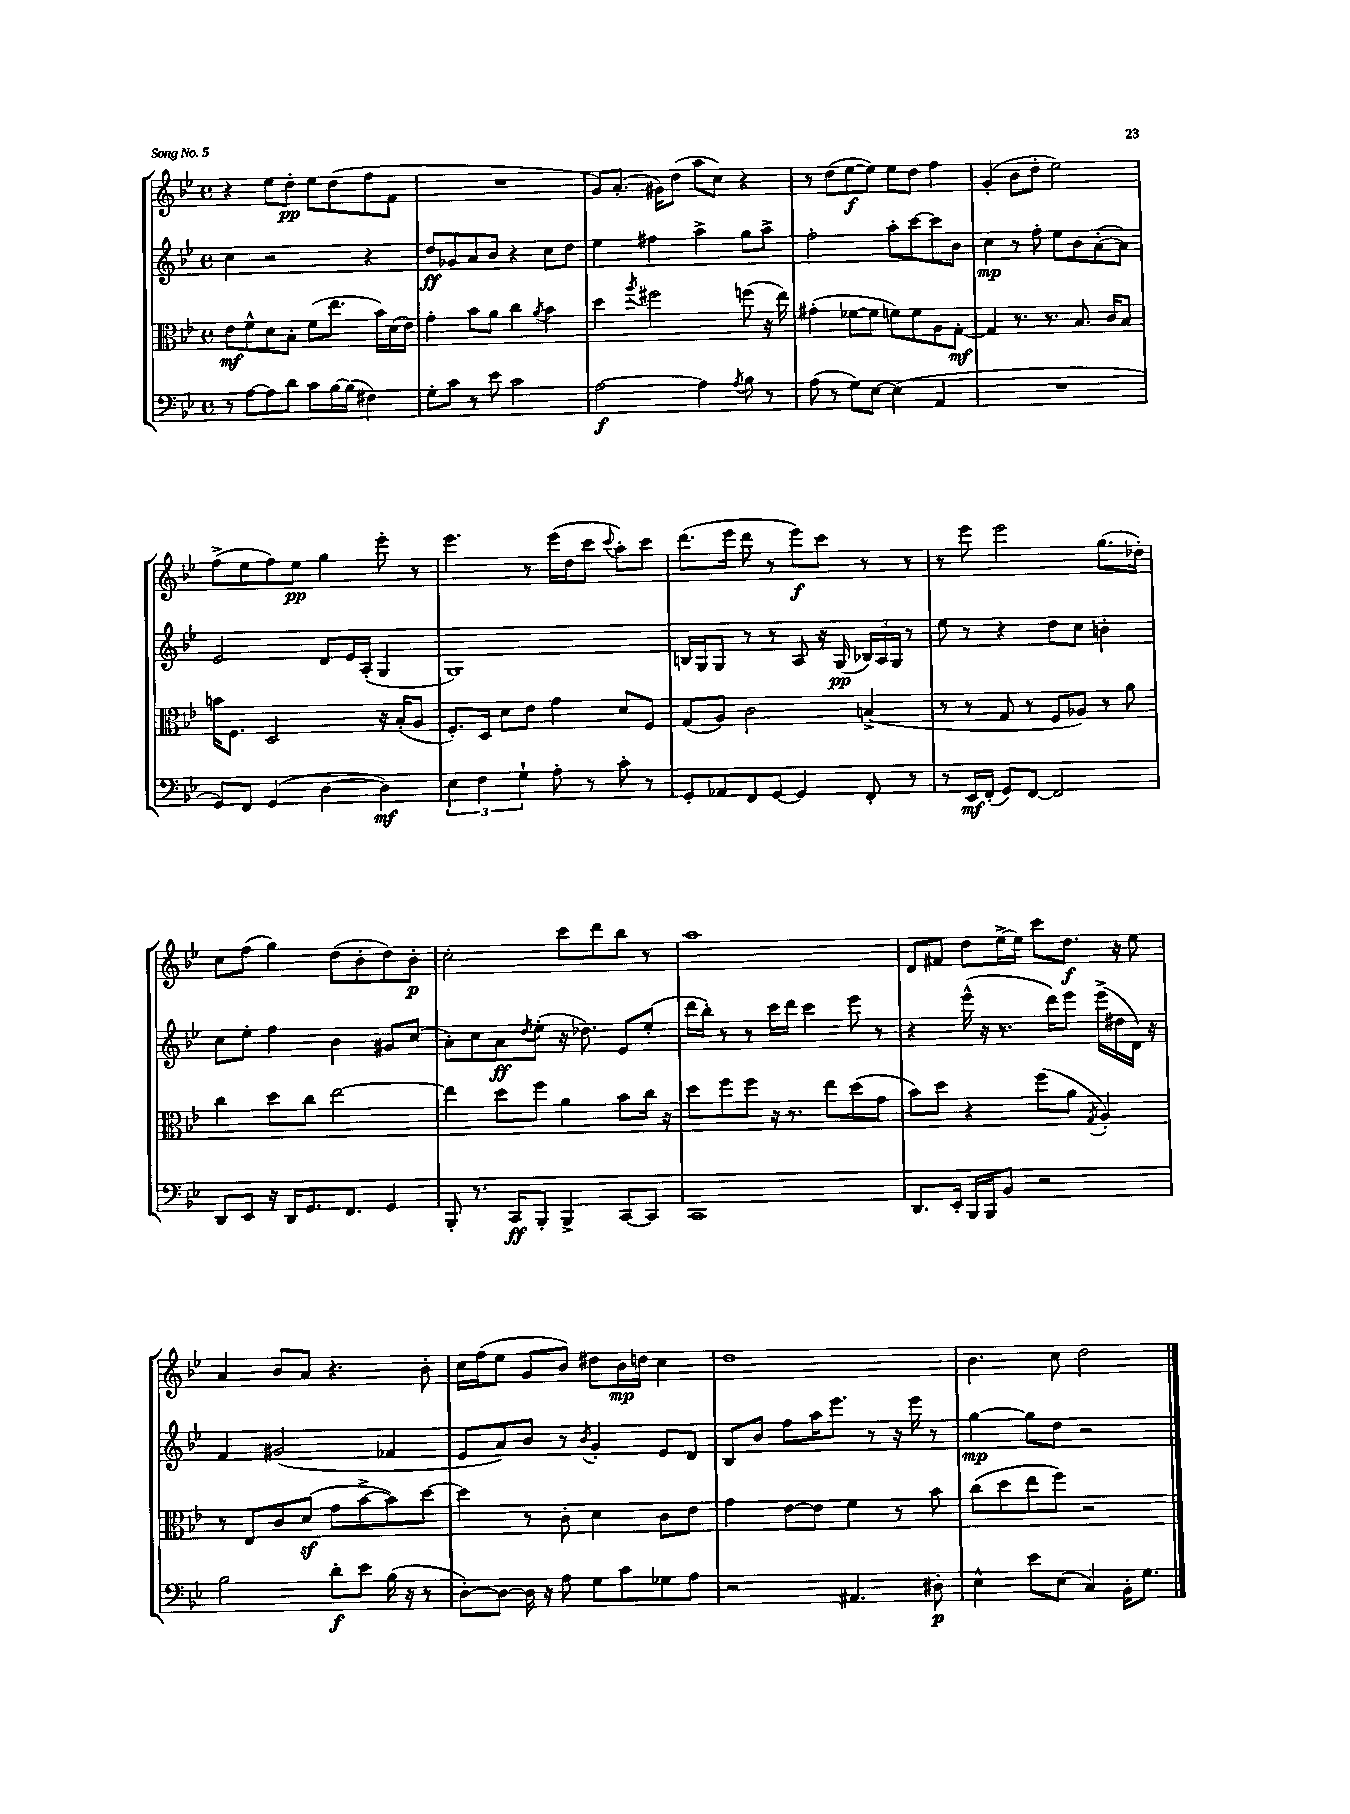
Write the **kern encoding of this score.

**kern	**dynam	**kern	**dynam	**kern	**dynam	**kern	**dynam
*part4	*part4	*part3	*part3	*part2	*part2	*part1	*part1
*staff4	*staff4	*staff3	*staff3	*staff2	*staff2	*staff1	*staff1
*clefF4	*	*clefC3	*	*clefG2	*	*clefG2	*
*k[b-e-]	*	*k[b-e-]	*	*k[b-e-]	*	*k[b-e-]	*
*M4/4	*	*M4/4	*	*M4/4	*	*M4/4	*
*met(c)	*	*met(c)	*	*met(c)	*	*met(c)	*
=21	=21	=21	=21	=21	=21	=21	=21
8r	.	8e-\L	mf	4cc\	.	4r	.
[8A\L	.	8f^^\	.	.	.	.	.
8A\]	.	8d\	.	2r	.	8ee-\L	.
8d\J	.	8B-'\J	.	.	.	8dd'\J	pp
8c\L	.	(8f\L	.	.	.	8ee-\L	.
[16B-\L	.	8.ee-\J	.	.	.	(8dd\	.
(16B-\JJ]	.	.	.	.	.	.	.
4F#X\)	.	.	.	4r	.	8ff\	.
.	.	16b-\LL)	.	.	.	.	.
.	.	(16d\	.	.	.	8f\J	.
.	.	16e-\JJ)	.	.	.	.	.
=22	=22	=22	=22	=22	=22	=22	=22
8G'\L	.	4g'\	.	8dd/L	ff	1r	.
8c\J	.	.	.	8g-X/	.	.	.
8r	.	8b-\L	.	8a/	.	.	.
8e-\	.	8a\J	.	8b-/J	.	.	.
2c\	.	4cc\	.	4r	.	.	.
.	.	8qa/	.	.	.	.	.
.	.	4b-\	.	8cc\L	.	.	.
.	.	.	.	8dd\J	.	.	.
=23	=23	=23	=23	=23	=23	=23	=23
[2A\	f	4dd\	.	4ee-\	.	8g/L)	.
.	.	.	.	.	.	(8.a'/J	.
.	.	8qaa/	.	.	.	.	.
.	.	2ff#X\	.	4ff#X\	.	.	.
.	.	.	.	.	.	16g#X\KL)	.
.	.	.	.	.	.	(8dd\J	.
4A\]	.	.	.	4aa^\	.	8aa\L	.
.	.	.	.	.	.	8cc\J)	.
8qA/	.	.	.	.	.	.	.
8B-\	.	(8ffn\	.	8gg\L	.	4r	.
8r	.	16r	.	8aa^\J	.	.	.
.	.	16ee-\)	.	.	.	.	.
=24	=24	=24	=24	=24	=24	=24	=24
(8A\	.	(4g#X'\	.	2ff'\	.	8r	.
8r	.	.	.	.	.	(8dd\L	.
8G\L)	.	[8f-X\L	.	.	.	[8ee-\	f
[8E-\J	.	8f-\J]	.	.	.	8ee-\J])	.
(4E-\]	.	8fn\L)	.	8aa'\L	.	8ee-\L	.
.	.	8f\	.	[8ccc\	.	8dd\J	.
4AA/	.	8A\	.	8ccc\]	.	4ff\	.
.	.	[8G'\J	mf	8b-\J	.	.	.
=25	=25	=25	=25	=25	=25	=25	=25
1r	.	4G/]	.	4cc\	mp	(4g'/	.
.	.	8.r	.	8r	.	8b-\L	.
.	.	.	.	8ff'\	.	8dd'\J	.
.	.	8.r	.	.	.	.	.
.	.	.	.	8ee-\L	.	2ee-\)	.
.	.	8.B-/	.	8b-\	.	.	.
.	.	.	.	([8a'\	.	.	.
.	.	16c/KL	.	.	.	.	.
.	.	8B-/J	.	8a\J])	.	.	.
!!LO:LB:g=z
=26	=26	=26	=26	=26	=26	=26	=26
8GG/L)	.	16bn\KL	.	2e-/	.	(8ff^\L	.
.	.	8.F\J	.	.	.	.	.
8FF/J	.	.	.	.	.	8ee-\	.
(4GG/	.	2D/	.	.	.	8ff\)	.
.	.	.	.	.	.	8ee-\J	pp
[4D\	.	.	.	8d/L	.	4gg\	.
.	.	.	.	16e-/L	.	.	.
.	.	.	.	(16A'/JJ	.	.	.
4D\])	mf	16r	.	4G/	.	8eee-'\	.
.	.	(16B-'/KL	.	.	.	.	.
.	.	8A/J	.	.	.	8r	.
=27	=27	=27	=27	=27	=27	=27	=27
6E-\	.	8.F'/L)	.	1G)	.	4.eee-\	.
6F\	.	.	.	.	.	.	.
.	.	16D/Jk	.	.	.	.	.
.	.	8d\L	.	.	.	.	.
6G`\	.	.	.	.	.	.	.
.	.	8e-\J	.	.	.	8r	.
8A'\	.	4g\	.	.	.	(16eee-\LL	.
.	.	.	.	.	.	16dd\J	.
8r	.	.	.	.	.	8ccc\J	.
.	.	.	.	.	.	8qqccc/	.
8c'\	.	8d/L	.	.	.	8aa'\L)	.
8r	.	8F/J	.	.	.	8ccc\J	.
=28	=28	=28	=28	=28	=28	=28	=28
8GG'/L	.	(8G/L	.	16Bn/LL	.	(8.ddd\L	.
.	.	.	.	16G/J	.	.	.
8AA-X/	.	8A/J)	.	8G/J	.	.	.
.	.	.	.	.	.	16eee-\Jk	.
8FF/	.	2c\	.	8r	.	8ddd\	.
[8GG/J	.	.	.	8r	.	8r	.
4GG/]	.	.	.	8A/	.	8eee-\L)	f
.	.	.	.	16r	.	8ccc\J	.
.	.	.	.	(16G/	pp	.	.
8FF'/	.	(4Bn^/	.	24B-X/LL)	.	8r	.
.	.	.	.	24A/	.	.	.
.	.	.	.	24G/JJ	.	.	.
8r	.	.	.	8r	.	8r	.
=29	=29	=29	=29	=29	=29	=29	=29
8r	.	8r	.	8ee-\	.	8r	.
16EE-/LL	mf	8r	.	8r	.	8eee-\	.
(16FF'/JJ	.	.	.	.	.	.	.
8GG/L)	.	8G/	.	4r	.	2eee-\	.
[8FF/J	.	8r	.	.	.	.	.
2FF/]	.	8F/L	.	8dd\L	.	.	.
.	.	8A-X/J)	.	8cc\J	.	.	.
.	.	8r	.	4bn'\	.	(8.gg\L	.
.	.	8a\	.	.	.	.	.
.	.	.	.	.	.	16dd-X'\Jk)	.
!!LO:LB:g=z
=30	=30	=30	=30	=30	=30	=30	=30
8DD/L	.	4cc\	.	8cc\L	.	8cc\L	.
8EE-/J	.	.	.	8ee-'\J	.	(8ff\J	.
16r	.	8dd\L	.	4ff\	.	4gg\)	.
16DD/KL	.	.	.	.	.	.	.
8.GG/	.	8cc\J	.	.	.	.	.
.	.	[2ee-\	.	4b-\	.	(8dd\L	.
8.FF/J	.	.	.	.	.	.	.
.	.	.	.	.	.	8b-'\	.
4GG/	.	.	.	8g#X/L	.	8dd\)	.
.	.	.	.	(8cc/J	.	8b-'\J	p
=31	=31	=31	=31	=31	=31	=31	=31
8BBB-'/	.	4ee-\]	.	8a'\L)	.	2cc'\	.
8.r	.	.	.	8cc\	.	.	.
.	.	8dd\L	.	8a\	ff	.	.
16CC/KL	ff	.	.	.	.	.	.
.	.	.	.	8qdd/	.	.	.
8BBB-'/J	.	8ff\J	.	(8ee-'\J	.	.	.
4BBB-^/	.	4a\	.	16r	.	8ccc\L	.
.	.	.	.	8.dd-X\)	.	.	.
.	.	.	.	.	.	8ddd\	.
[8CC/L	.	8b-\L	.	8e-/L	.	8bb-\J	.
8CC/J]	.	16cc\Jk	.	(8ee-'/J	.	8r	.
.	.	16r	.	.	.	.	.
=32	=32	=32	=32	=32	=32	=32	=32
1CC	.	8dd\L	.	16ddd\LL	.	1aa	.
.	.	.	.	16bb-'\JJ)	.	.	.
.	.	8ff\	.	8r	.	.	.
.	.	8ff\J	.	8r	.	.	.
.	.	16r	.	16ccc\LL	.	.	.
.	.	8.r	.	16ddd\JJ	.	.	.
.	.	.	.	4ccc\	.	.	.
.	.	8ee-\L	.	.	.	.	.
.	.	(8dd\	.	8eee-\	.	.	.
.	.	8g\J	.	8r	.	.	.
=33	=33	=33	=33	=33	=33	=33	=33
8.DD/L	.	8b-\L)	.	4r	.	8d/L	.
.	.	8dd\J	.	.	.	8f#X/J	.
16EE-'/Jk	.	.	.	.	.	.	.
16BBB-/LL	.	4r	.	(16eee-^^\	.	8dd\L	.
16BBB-/J	.	.	.	16r	.	.	.
8BB-/J	.	.	.	8.r	.	[16ee-^\L	.
.	.	.	.	.	.	16ee-\JJ]	.
2r	.	(8ff\L	.	.	.	8ccc\L	.
.	.	.	.	16ddd\KL)	.	.	.
.	.	8a\J	.	8eee-\J	.	8.dd\J	f
.	.	8qG/	.	.	.	.	.
.	.	4A'/)	.	(16eee-^\LL	.	.	.
.	.	.	.	16dd#X\	.	16r	.
.	.	.	.	16d\JJ)	.	8ee-\	.
.	.	.	.	16r	.	.	.
!!LO:LB:g=z
=34	=34	=34	=34	=34	=34	=34	=34
2B-\	.	8r	.	4f/	.	4a/	.
.	.	8E-/L	.	.	.	.	.
.	.	8c/	.	(2g#X/	.	8b-/L	.
.	.	(8dz/J	.	.	.	8a/J	.
8d'\L	f	8g\L	.	.	.	4.r	.
8e-\J	.	[8b-^\	.	.	.	.	.
(16B-\	.	8b-\])	.	4f-X/	.	.	.
16r	.	.	.	.	.	.	.
8r	.	[8dd\J	.	.	.	8b-'\	.
=35	=35	=35	=35	=35	=35	=35	=35
[8D'\L)	.	4dd\]	.	8e-/L	.	16cc\LL	.
.	.	.	.	.	.	(16ff\J	.
8D\J_	.	.	.	8a/)	.	8ee-\J	.
16D\]	.	8r	.	8b-/J	.	8g/L	.
16r	.	.	.	.	.	.	.
8A\	.	8c'\	.	8r	.	8b-/J)	.
.	.	.	.	8qb-/	.	.	.
8G\L	.	4d\	.	4g'/	.	8dd#X\L	.
8c\	.	.	.	.	.	16b-\L	mp
.	.	.	.	.	.	16ddn\JJ	.
8G-X\	.	8c\L	.	8e-/L	.	4cc\	.
8A\J	.	8e-\J	.	8d/J	.	.	.
=36	=36	=36	=36	=36	=36	=36	=36
2r	.	4g\	.	8B-/L	.	1dd	.
.	.	.	.	8b-/J	.	.	.
.	.	[8e-\L	.	8ff\L	.	.	.
.	.	8e-\J]	.	16aa\K	.	.	.
.	.	.	.	8.eee-\J	.	.	.
4.AA#X/	.	4f\	.	.	.	.	.
.	.	.	.	8r	.	.	.
.	.	8r	.	16r	.	.	.
.	.	.	.	16eee-\	.	.	.
8D#X'\	p	8b-\	.	8r	.	.	.
=37	=37	=37	=37	=37	=37	=37	=37
4E-^^\	.	(8cc\L	.	[4gg\	mp	4.b-\	.
.	.	8dd\	.	.	.	.	.
8e-\L	.	8ee-\	.	8gg\L]	.	.	.
(8E-\J	.	8ff\J)	.	8dd\J	.	8cc\	.
4C/)	.	2r	.	2r	.	2dd\	.
16BB-'\KL	.	.	.	.	.	.	.
8.G\J	.	.	.	.	.	.	.
==	==	==	==	==	==	==	==
*-	*-	*-	*-	*-	*-	*-	*-
